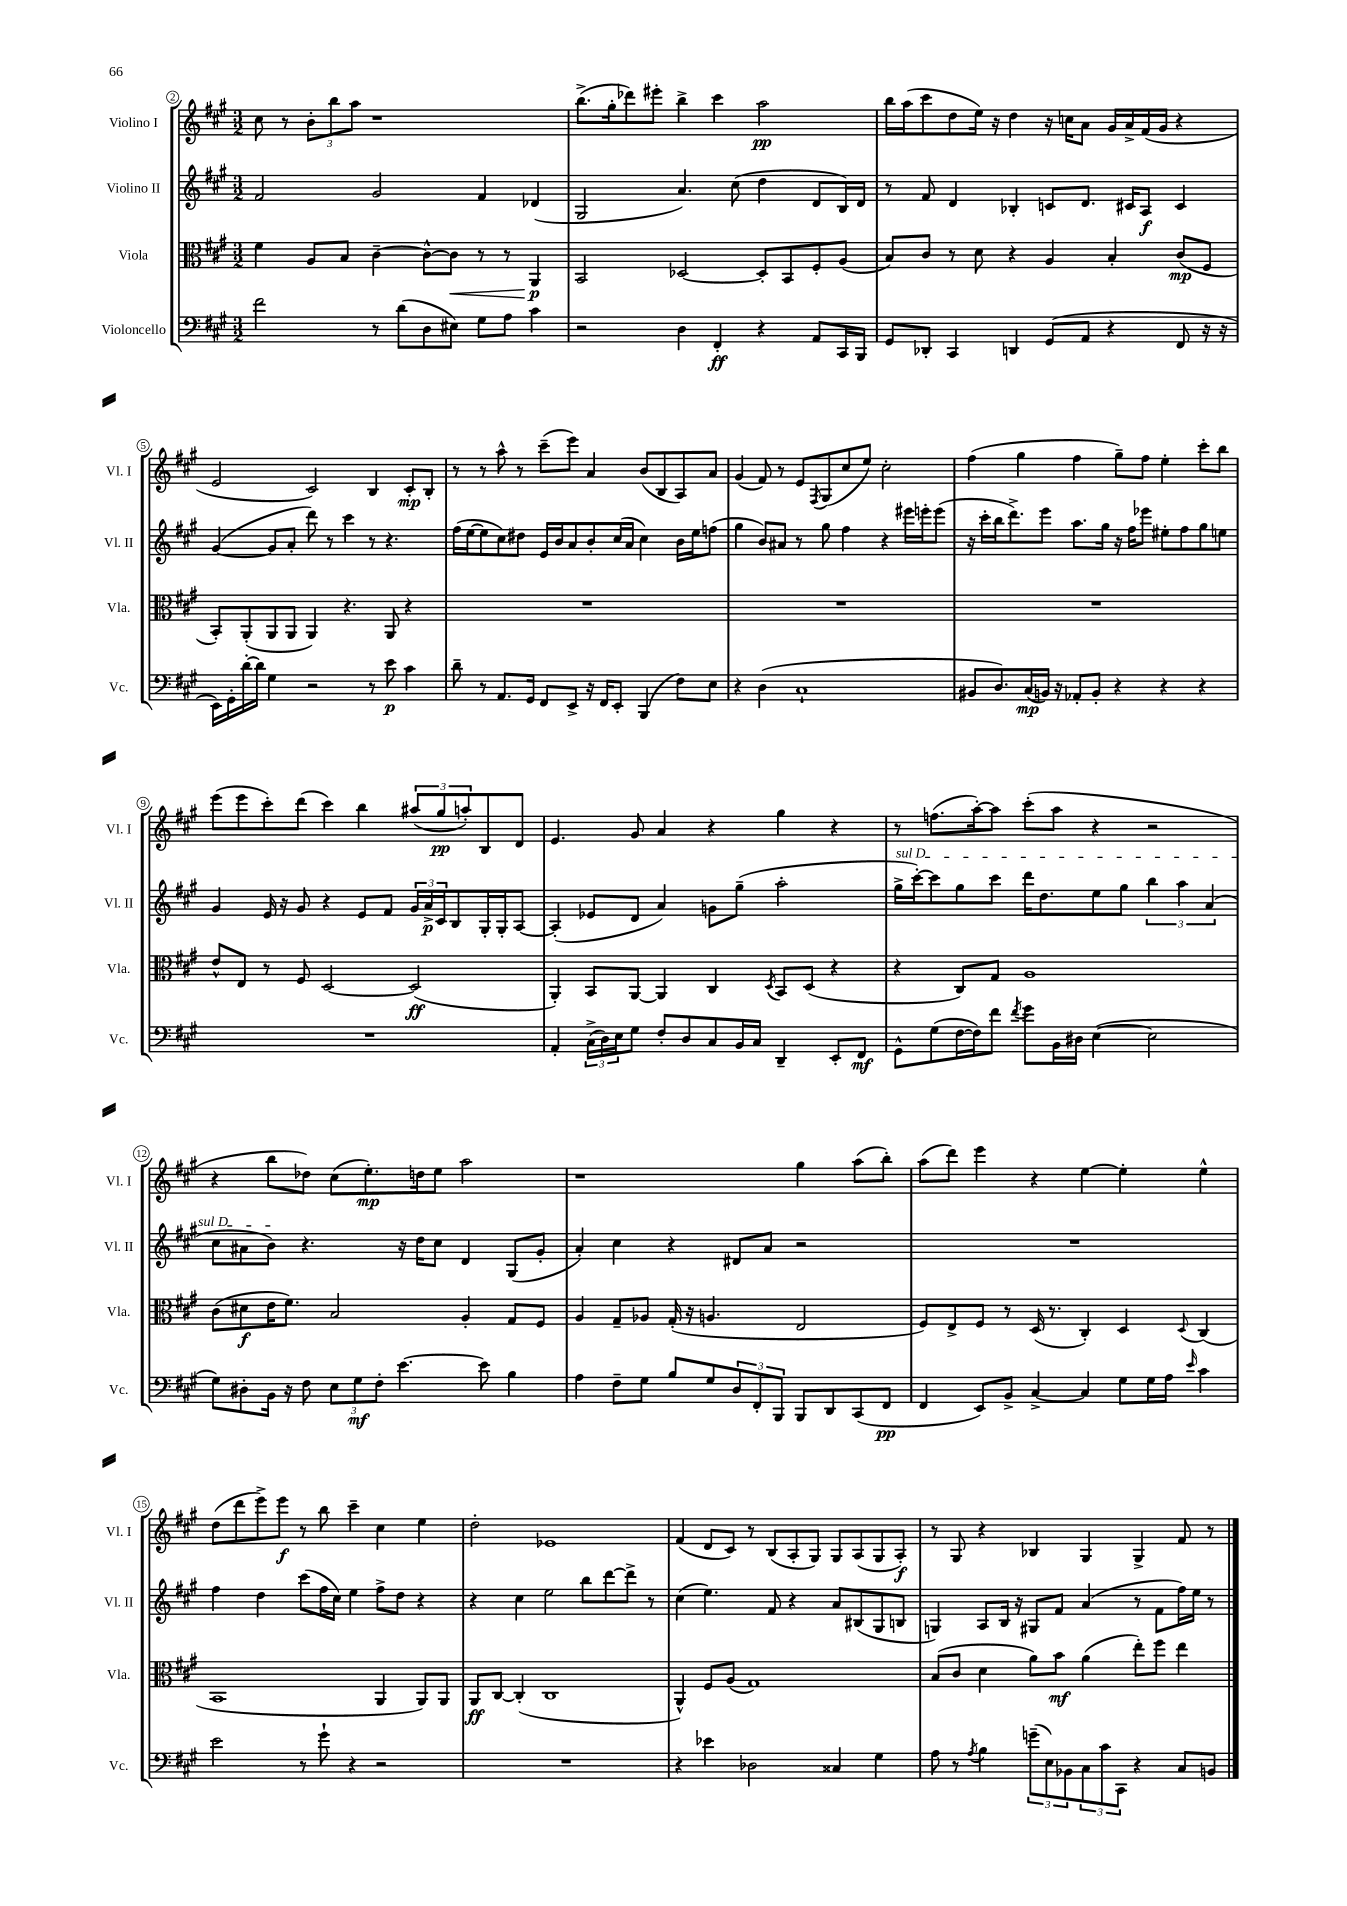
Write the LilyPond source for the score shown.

<<
\new StaffGroup <<
\new Staff = "s0" \with { instrumentName = "Violino I" shortInstrumentName = "Vl. I" } {
    \clef treble \key a \major \numericTimeSignature \time 3/2
    cis''8 r8 \tuplet 3/2 { b'8-. b''8 a''8 } r1 |
    b''8.->( gis''16-. des'''8) eis'''8-. b''4-> cis'''4 a''2\pp |
    b''16 a''16( cis'''8 d''8 e''16) r16 d''4 r16 c''16 a'8 gis'16 a'16-> fis'16( gis'16 r4 |
    e'2 cis'2) b4 cis'8-.\mp b8-. |
    r8 r8 a''8-^ r8 cis'''8--( e'''8) a'4 b'8( b8 a8) a'8 |
    gis'4( fis'8) r8 e'8 \acciaccatura { fis8 } gis8( cis''8 e''8) cis''2-. |
    fis''4( gis''4 fis''4 gis''8--) fis''8 e''4-. cis'''8-. b''8 |
    e'''8( e'''8 cis'''8-.) d'''8( cis'''4) b''4 \tuplet 3/2 { ais''8( gis''8\pp a''8-.) } b8 d'8 |
    e'4. gis'8 a'4 r4 gis''4 r4 |
    r8 f''8.( a''16~-.) a''8 cis'''8-.( a''8 r4 r2 |
    r4 b''8 des''8) cis''8( e''8.-.\mp) d''16 e''8 a''2 |
    r1 gis''4 a''8( b''8-.) |
    a''8( d'''8) e'''4 r4 e''4~ e''4-. e''4-^ |
    d''8( d'''8 e'''8->) e'''8\f r8 b''8 cis'''4-- cis''4 e''4 |
    d''2-. ees'1 |
    fis'4( d'8 cis'8) r8 b8( a8-. gis8) gis8 a8( gis8 a8-.\f) |
    r8 gis8 r4 bes4 gis4 gis4-> fis'8 r8 \bar "|." |
}
\new Staff = "s1" \with { instrumentName = "Violino II" shortInstrumentName = "Vl. II" } {
    \clef treble \key a \major \numericTimeSignature \time 3/2
    fis'2 gis'2 fis'4 des'4( |
    gis2 a'4.) cis''8( d''4 d'8 b16) d'16 |
    r8 fis'8 d'4 bes4-. c'8 d'8. cis'16 a8\f cis'4 |
    gis'4~( gis'8 a'8-. d'''8) r8 cis'''4 r8 r4. |
    fis''16( e''16~ e''8 cis''8) dis''8 e'16 b'16 a'8 b'8-. cis''16( a'16 cis''4) b'16 e''16 f''8( |
    gis''4 b'8) ais'8 r8 gis''8 fis''4 r4 eis'''16 e'''16-. e'''8( |
    r16 cis'''16-. b''16 d'''8.->) e'''8 a''8. gis''16 r16 fis''16 ees'''8 eis''8-. fis''8 gis''8 e''8 |
    gis'4 e'16 r16 gis'8 r4 e'8 fis'8 \tuplet 3/2 { gis'16 a'16->\p cis'16 } b8 gis16-. gis16-. a8~ |
    a4-.( ees'8 d'8 a'4) g'8 gis''8--( a''2-. |
    \once \override TextSpanner.bound-details.left.text = \markup { \italic "sul D" } gis''16->\startTextSpan cis'''16~-.) cis'''8 gis''8 cis'''8 d'''16 d''8. e''8 gis''8 \tuplet 3/2 { b''4 a''4 a'4( } |
    cis''8 ais'8 b'8\stopTextSpan) r4. r16 d''16 cis''8 d'4 gis8( gis'8-. |
    a'4-.) cis''4 r4 dis'8 a'8 r2 |
    R1. |
    fis''4 d''4 cis'''8( fis''16 cis''16) e''4 fis''8-> d''8 r4 |
    r4 cis''4 e''2 b''8 d'''8~ d'''8-> r8 |
    cis''4( e''4.) fis'8 r4 a'8 bis8( gis8 b8 |
    g4) a8 b16 r16 gis8 fis'8 a'4( r8 fis'8 fis''16) e''16 r8 \bar "|." |
}
\new Staff = "s2" \with { instrumentName = "Viola" shortInstrumentName = "Vla." } {
    \clef alto \key a \major \numericTimeSignature \time 3/2
    fis'4 a8 b8 cis'4~-- cis'8~-^ cis'8\< r8 r8 a,4\p\! |
    b,2 des2~ des8-. b,8 fis8-. a8( |
    b8) cis'8 r8 d'8 r4 a4 b4-. cis'8\mp( fis8 |
    b,8-.) a,8-.( a,8 a,8 a,4) r4. a,8 r4 |
    R1. |
    R1. |
    R1. |
    e'8-^ e8 r8 fis8 d2~ d2\ff( |
    a,4-.) b,8 a,8~ a,4 cis4 \acciaccatura { d8 } b,8 d8( r4 |
    r4 cis8) gis8 a1 |
    cis'8( dis'8\f e'16 fis'8.) b2 a4-. gis8 fis8 |
    a4 gis8-- aes8 gis16-.( r16 a4. e2 |
    fis8) e8-> fis8 r8 d16( r8. cis4-.) d4 \appoggiatura { d8 } cis4( |
    b,1 a,4 a,8) a,8 |
    a,8\ff cis8~ cis4-.( cis1 |
    a,4-^) fis8 a8( gis1) |
    b8( cis'8 d'4 a'8) b'8\mf a'4( e''8-.) fis''8 e''4 \bar "|." |
}
\new Staff = "s3" \with { instrumentName = "Violoncello" shortInstrumentName = "Vc." } {
    \clef bass \key a \major \numericTimeSignature \time 3/2
    fis'2 r8 d'8( d8 eis8) gis8 a8 cis'4 |
    r2 d4 fis,4-.\ff r4 a,8 cis,16 b,,16 |
    gis,8 des,8-. cis,4 d,4 gis,8( a,8 r4 fis,8 r16 r16 |
    e,16) gis,16-. d'16~-. d'16 gis4 r2 r8 e'8\p cis'4 |
    d'8-- r8 a,8. gis,16 fis,8 e,8-> r16 fis,16 e,8-. b,,4( fis8) e8 |
    r4 d4( cis1-! |
    bis,8 d8.) cis16\mp( b,16) r16 aes,8-. b,8-. r4 r4 r4 |
    R1. |
    a,4-. \tuplet 3/2 { cis16->( d16) e16 } gis8 fis8-. d8 cis8 b,16 cis16 d,4-- e,8-. fis,8\mf |
    gis,8-^ gis8( fis16~ fis16) fis'8 \acciaccatura { fis'8 } gis'8 b,16 dis16 e4~( e2 |
    gis8) dis8-. b,16 r16 fis8 \tuplet 3/2 { e8 gis8\mf fis8-. } e'4.~ e'8 b4 |
    a4 fis8-- gis8 b8 gis8 \tuplet 3/2 { d8 fis,8-. b,,8 } b,,8 d,8 cis,8( fis,8\pp |
    fis,4 e,8) b,8-> cis4~-> cis4 gis8 gis16 a16 \grace { e'16 } cis'4 |
    e'2 r8 gis'8-! r4 r2 |
    R1. |
    r4 ees'4 des2 cisis4 gis4 |
    a8 r8 \acciaccatura { a8 } b4 \tuplet 3/2 { g'8--( e8) bes,8 } \tuplet 3/2 { cis8 cis'8 cis,8 } r4 cis8 b,8 \bar "|." |
}
>>
>>
\layout { \context { \Score currentBarNumber = #2 \override BarNumber.stencil = #(make-stencil-circler 0.1 0.3 ly:text-interface::print) } }
